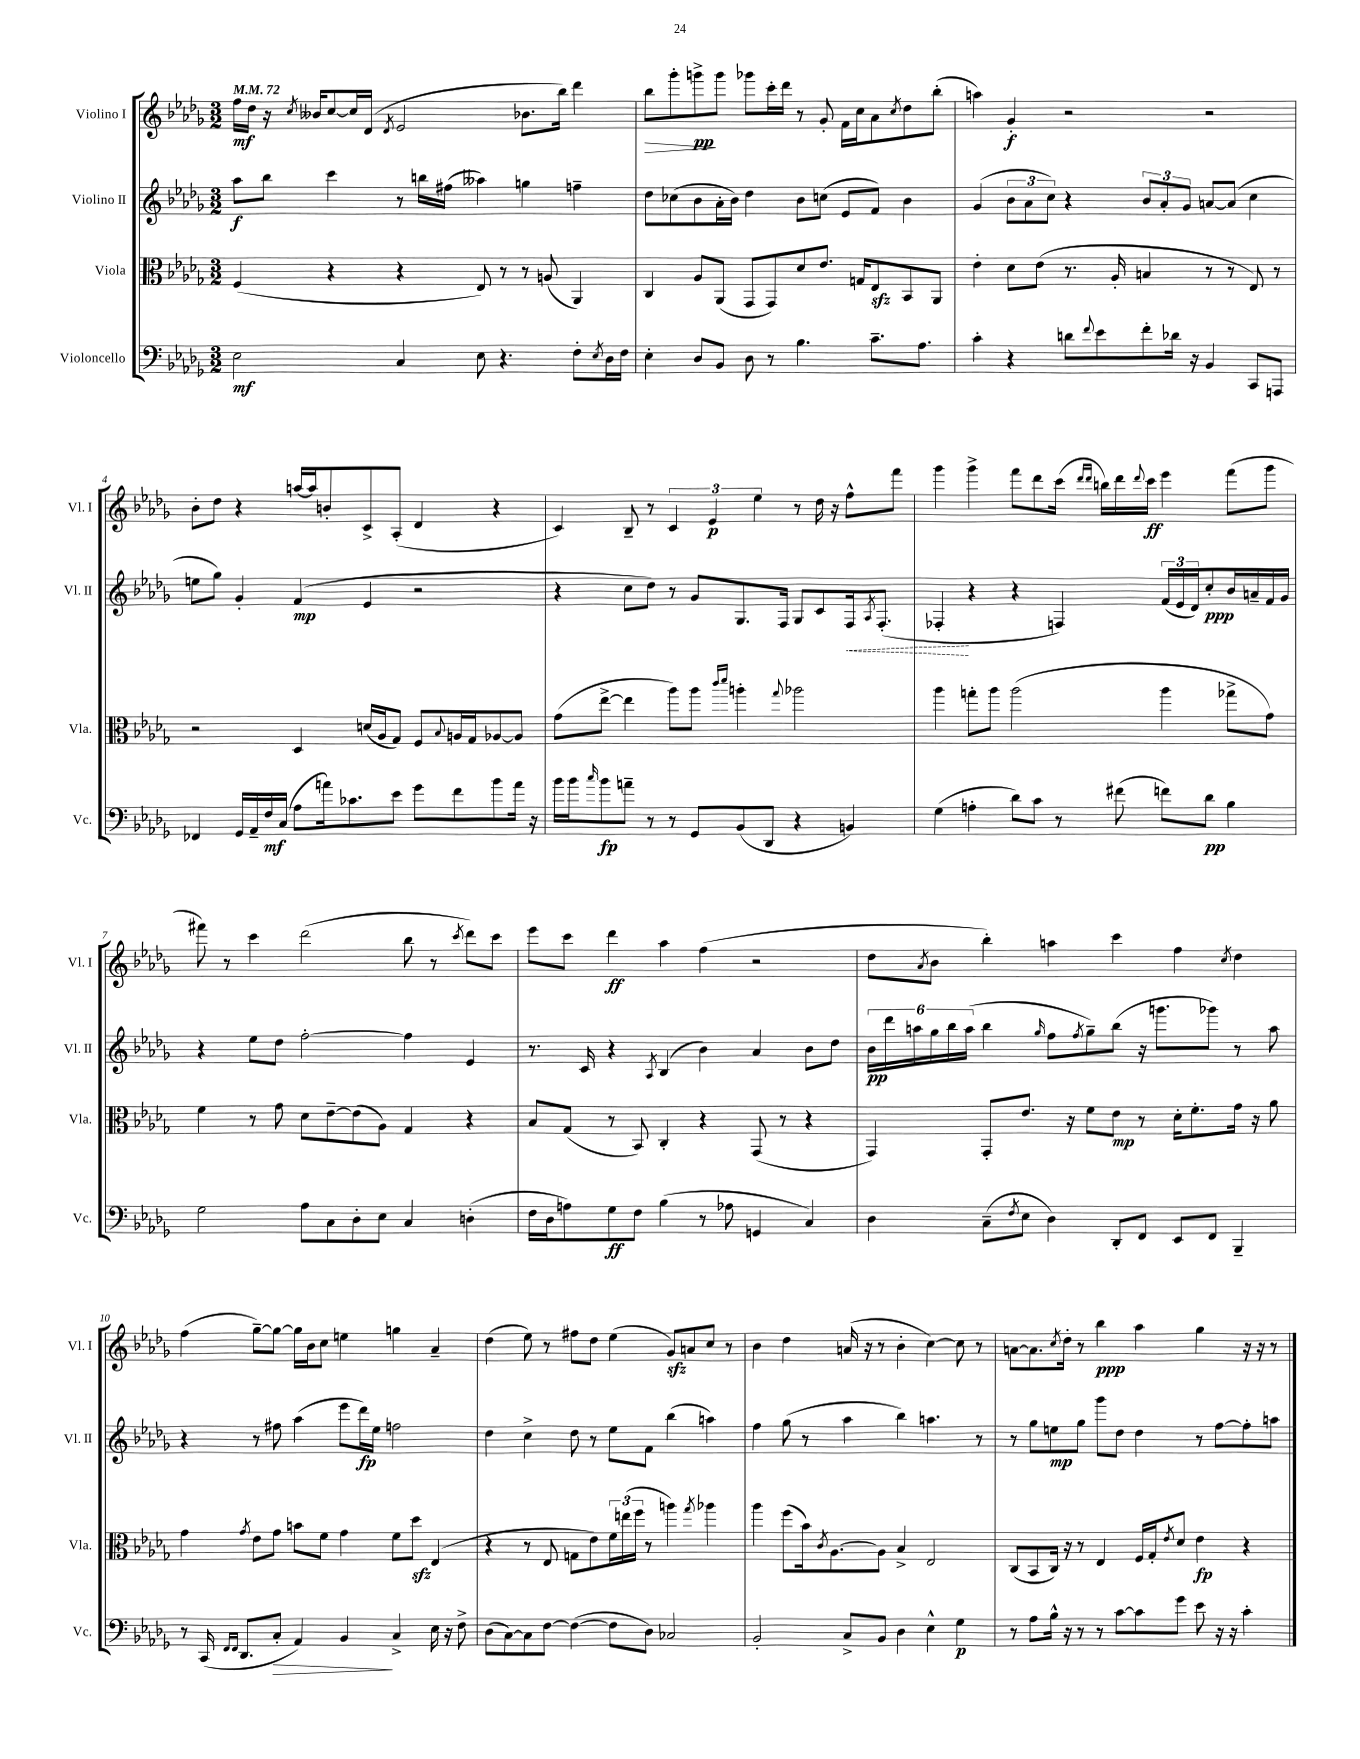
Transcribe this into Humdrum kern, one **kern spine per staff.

**kern	**dynam	**kern	**dynam	**kern	**dynam	**kern	**dynam
*part4	*part4	*part3	*part3	*part2	*part2	*part1	*part1
*staff4	*staff4	*staff3	*staff3	*staff2	*staff2	*staff1	*staff1
*I"Violoncello	*	*I"Viola	*	*I"Violino II	*	*I"Violino I	*
*I'Vc.	*	*I'Vla.	*	*I'Vl. II	*	*I'Vl. I	*
*clefF4	*	*clefC3	*	*clefG2	*	*clefG2	*
*k[b-e-a-d-g-]	*	*k[b-e-a-d-g-]	*	*k[b-e-a-d-g-]	*	*k[b-e-a-d-g-]	*
*M3/2	*	*M3/2	*	*M3/2	*	*M3/2	*
*MM72	*	*MM72	*	*MM72	*	*MM72	*
=1	=1	=1	=1	=1	=1	=1	=1
2E-\	mf	(4F/	.	8aa-\L	f	16ff\LL	mf
.	.	.	.	.	.	16dd-\JJ	.
.	.	.	.	8bb-\J	.	16r	.
.	.	.	.	.	.	8qcc/	.
.	.	.	.	.	.	16b--X/KL	.
.	.	4r	.	4ccc\	.	[8cc/	.
.	.	.	.	.	.	16cc/L]	.
.	.	.	.	.	.	(16d-/JJ	.
.	.	.	.	.	.	8qd-/	.
4C/	.	4r	.	8r	.	2e-/	.
.	.	.	.	16bbn\LL	.	.	.
.	.	.	.	(16ff#X\JJ	.	.	.
8E-\	.	8E-/)	.	4aa--X\)	.	.	.
4.r	.	8r	.	.	.	.	.
.	.	8r	.	4ggn\	.	8.b-X\L	.
.	.	(8An/	.	.	.	.	.
.	.	.	.	.	.	16bb-\Jk)	.
8F'\L	.	4AA-/)	.	4ffn~\	.	4ddd-\	.
8qE-/	.	.	.	.	.	.	.
16D-\L	.	.	.	.	.	.	.
16F\JJ	.	.	.	.	.	.	.
=2	=2	=2	=2	=2	=2	=2	=2
!	!	!	!	!	!	!	!LO:HP:b
4E-'\	.	4C/	.	8dd-\L	.	8bb-\L	>
.	.	.	.	(8cc-X\	.	8ggg-'\	.
8D-/L	.	8A-/L	.	8b-\	.	8gggn^\	pp
8BB-/J	.	(8AA-/J	.	16a-'\L	.	8ggg\J	]
.	.	.	.	16b-\JJ)	.	.	.
8D-\	.	8GG-/L	.	4dd-\	.	8ggg-X\L	.
8r	.	8GG-/)	.	.	.	16ccc'\L	.
.	.	.	.	.	.	16ddd-\JJ	.
4.B-\	.	8d-/	.	8b-\L	.	8r	.
.	.	8.e-/J	.	(8ccn\J	.	8g-'/	.
.	.	.	.	8e-/L	.	16f\LL	.
.	.	16Gn/KL	.	.	.	16cc\J	.
8.c~\L	.	8E-zz/	.	8f/J)	.	8a-\	.
.	.	.	.	.	.	8qcc/	.
.	.	8BB-/	.	4b-\	.	8dd-\	.
8.A-\J	.	.	.	.	.	.	.
.	.	8AA-/J	.	.	.	(8bb-'\J	.
=3	=3	=3	=3	=3	=3	=3	=3
4c'\	.	4e-'\	.	(4g-/	.	4aan\)	.
4r	.	8d-\L	.	12b-\L	.	4g-'/	f
.	.	.	.	12a-\	.	.	.
.	.	(8e-\J	.	.	.	.	.
.	.	.	.	12cc\J)	.	.	.
8dn\L	.	8.r	.	4r	.	2r	.
8qqf/	.	.	.	.	.	.	.
8e-\	.	.	.	.	.	.	.
.	.	16A-'/	.	.	.	.	.
8f'\	.	4Bn/	.	12b-/L	.	.	.
.	.	.	.	12a-'/	.	.	.
16d-X\Jk	.	.	.	.	.	.	.
.	.	.	.	12g-/J	.	.	.
16r	.	.	.	.	.	.	.
4BB-/	.	8r	.	[8an/L	.	2r	.
.	.	8r	.	(8a/J]	.	.	.
8CC/L	.	8E-/)	.	4cc\	.	.	.
8AAAn/J	.	8r	.	.	.	.	.
!!LO:LB:g=z
=4	=4	=4	=4	=4	=4	=4	=4
4FF-X/	.	2r	.	8een\L	.	8b-'\L	.
.	.	.	.	8gg-\J)	.	8dd-\J	.
16GG-/LL	.	.	.	4g-'/	.	4r	.
16AA-~/	.	.	.	.	.	.	.
16F/	mf	.	.	.	.	.	.
(16C/JJ	.	.	.	.	.	.	.
8A-\L	.	4D-/	.	(4f/	mp	[16aan/LL	.
.	.	.	.	.	.	16aa/J]	.
16an\k)	.	.	.	.	.	8bn'/	.
8.c-X\	.	.	.	.	.	.	.
.	.	(16dn/LL	.	4e-/	.	8c^/	.
.	.	16A-/J	.	.	.	.	.
8e-\J	.	8G-/J)	.	.	.	(8A-'/J	.
8g-\L	.	8F/L	.	2r	.	4d-/	.
.	.	8qqB-/	.	.	.	.	.
8f\	.	16An/L	.	.	.	.	.
.	.	16G-/J	.	.	.	.	.
8b-\	.	[8A-X/	.	.	.	4r	.
16a\Jk	.	8A-/J]	.	.	.	.	.
16r	.	.	.	.	.	.	.
=5	=5	=5	=5	=5	=5	=5	=5
16b-\LL	.	(8g-\L	.	4r	.	4c/)	.
16b-\J	.	.	.	.	.	.	.
16qqcc/	.	.	.	.	.	.	.
8b-\	fp	[8ee-^\J	.	.	.	.	.
8an~\J	.	4ee-\]	.	8cc\L	.	8B-~/	.
8r	.	.	.	8dd-\J)	.	8r	.
8r	.	8aa-\L)	.	8r	.	6c/	.
8GG-/L	.	8aa-\J	.	8g-/L	.	.	.
.	.	.	.	.	.	6e-/	p
.	.	16qqccc/LL	.	.	.	.	.
.	.	16qqddd-/JJ	.	.	.	.	.
(8BB-/	.	4aan'\	.	8.G-/	.	.	.
.	.	.	.	.	.	6ee-\	.
8DD-/J	.	.	.	.	.	.	.
.	.	.	.	16F/Jk	.	.	.
.	.	8qqgg-/	.	.	.	.	.
4r	.	2aa-X\	.	8G-/L	.	8r	.
.	.	.	.	8c/	.	16dd-\	.
.	.	.	.	.	.	16r	.
!	!	!	!	!	!LO:HP:b	!	!
4BBn/)	.	.	.	16F/k	<	8ff^^\L	.
.	.	.	.	8qA-/	.	.	.
.	.	.	.	(8.F'/J	.	.	.
.	.	.	.	.	.	8fff\J	.
=6	=6	=6	=6	=6	=6	=6	=6
(4G-\	.	4aa-\	.	4F-X'/	.	4ggg-\	.
4An'\	.	8ggn'\L	.	4r	[	4ggg-^\	.
.	.	8aa-\J	.	.	.	.	.
8d-\L)	.	(2aa-\	.	4r	.	8fff\L	.
8c\J	.	.	.	.	.	8ddd-\	.
8r	.	.	.	4Fn/)	.	(16ccc\Jk	.
.	.	.	.	.	.	16qqddd-/LL	.
.	.	.	.	.	.	16qqddd-/JJ	.
.	.	.	.	.	.	16bbn\LL)	.
(8f#X\	.	.	.	.	.	16ddd-\	.
.	.	.	.	.	.	8qqddd-/	.
.	.	.	.	.	.	16ccc\JJ	ff
8fn\L)	.	4aa-\	.	(24f/LL	.	4eee-\	.
.	.	.	.	24e-/	.	.	.
.	.	.	.	24d-/J)	.	.	.
8d-\J	pp	.	.	8cc'/	ppp	.	.
4B-\	.	8gg-X^\L	.	16b-/L	.	(8fff\L	.
.	.	.	.	16an~/	.	.	.
.	.	8g-\J)	.	16f/	.	8ggg-\J	.
.	.	.	.	16g-/JJ	.	.	.
!!LO:LB:g=z
=7	=7	=7	=7	=7	=7	=7	=7
2G-\	.	4f\	.	4r	.	8fff#X\)	.
.	.	.	.	.	.	8r	.
.	.	8r	.	8ee-\L	.	4ccc\	.
.	.	8g-\	.	8dd-\J	.	.	.
8A-\L	.	8d-\L	.	[2ff'\	.	(2ddd-\	.
8C\	.	[8e-~\	.	.	.	.	.
8D-'\	.	(8e-\]	.	.	.	.	.
8E-\J	.	8A-\J)	.	.	.	.	.
4C/	.	4G-/	.	4ff\]	.	8bb-\	.
.	.	.	.	.	.	8r	.
.	.	.	.	.	.	8qccc/	.
(4Dn'\	.	4r	.	4e-/	.	8ddd-\L)	.
.	.	.	.	.	.	8ccc\J	.
=8	=8	=8	=8	=8	=8	=8	=8
16F\LL	.	8B-/L	.	8.r	.	8eee-\L	.
16D-\J	.	.	.	.	.	.	.
8An\)	.	(8G-/J	.	.	.	8ccc\J	.
.	.	.	.	16c/	.	.	.
8G-\	ff	8r	.	4r	.	4ddd-\	ff
8F\J	.	8BB-/)	.	.	.	.	.
.	.	.	.	8qA-/	.	.	.
(4B-\	.	4C'/	.	(4B-/	.	4aa-\	.
8r	.	4r	.	4b-\)	.	(4ff\	.
8A-X\	.	.	.	.	.	.	.
4GGn/	.	(8GG-/	.	4a-/	.	2r	.
.	.	8r	.	.	.	.	.
4C/)	.	4r	.	8b-\L	.	.	.
.	.	.	.	8dd-\J	.	.	.
=9	=9	=9	=9	=9	=9	=9	=9
4D-\	.	4GG-/)	.	24b-\LL	pp	8dd-\L	.
.	.	.	.	24ddd-\	.	.	.
.	.	.	.	24aan\	.	.	.
.	.	.	.	.	.	8qa-/	.
.	.	.	.	24gg-\	.	8b-\J	.
.	.	.	.	24bb-\	.	.	.
.	.	.	.	(24aa\JJ	.	.	.
(8C~\L	.	8GG-'/L	.	4bb-\	.	4bb-'\)	.
8qF/	.	.	.	.	.	.	.
8E-\J	.	8.e-/J	.	.	.	.	.
.	.	.	.	16qqgg-/	.	.	.
4D-\)	.	.	.	8ff\L	.	4aan\	.
.	.	16r	.	.	.	.	.
.	.	.	.	8qff/	.	.	.
.	.	8f\L	.	8gg-~\)	.	.	.
8DD-'/L	.	8e-\J	mp	(8bb-\J	.	4ccc\	.
8FF/J	.	8r	.	16r	.	.	.
.	.	.	.	8.gggn\L	.	.	.
8EE-/L	.	16d-'\KL	.	.	.	4ff\	.
.	.	8.f'\	.	.	.	.	.
8FF/J	.	.	.	8ggg-X\J)	.	.	.
.	.	.	.	.	.	8qcc/	.
4BBB-~/	.	16g-\Jk	.	8r	.	4dd-\	.
.	.	16r	.	.	.	.	.
.	.	8a-\	.	8aa\	.	.	.
!!LO:LB:g=z
=10	=10	=10	=10	=10	=10	=10	=10
8r	.	4g-\	.	4r	.	(4ff\	.
(16CC/	.	.	.	.	.	.	.
16qqFF/LL	.	.	.	.	.	.	.
16qqFF/JJ	.	.	.	.	.	.	.
8.DD-/L	.	.	.	.	.	.	.
.	.	8qg-/	.	.	.	.	.
.	.	8e-\L	.	8r	.	[8gg-~\L)	.
!	!LO:HP:b	!	!	!	!	!	!
8C'/J	>	8g-\J	.	8ff#X\	.	8gg-\J_	.
4AA-/)	.	8bn\L	.	(4aa-\	.	16gg-\LL]	.
.	.	.	.	.	.	16b-\J	.
.	.	8f\J	.	.	.	8cc\J	.
4BB-/	.	4g-\	.	8eee-\L	.	4een\	.
.	.	.	.	16ddd-\L)	fp	.	.
.	.	.	.	16ee-\JJ	.	.	.
4C^/	]	8f\L	.	2ffn\	.	4ggn\	.
.	.	8dd-zz\J	.	.	.	.	.
16E-\	.	(4E-/	.	.	.	4a-~/	.
16r	.	.	.	.	.	.	.
8F^\	.	.	.	.	.	.	.
=11	=11	=11	=11	=11	=11	=11	=11
(8D-\L	.	4r	.	4dd-\	.	(4dd-\	.
[8C\)	.	.	.	.	.	.	.
8C\]	.	8r	.	4cc^\	.	8ee-\)	.
[8F\J	.	8E-/	.	.	.	8r	.
(4F\_	.	8Gn\L	.	8dd-\	.	8ff#X\L	.
.	.	8e-\)	.	8r	.	8dd-\J	.
8F\L]	.	24f\L	.	8ee-\L	.	(4ee-\	.
.	.	(24een\	.	.	.	.	.
.	.	24ff\JJ	.	.	.	.	.
8D-\J)	.	8r	.	8f\J	.	.	.
2C-X/	.	4aan\)	.	(4bb-\	.	8g-zz/L)	.
.	.	.	.	.	.	8an/	.
.	.	8qgg-/	.	.	.	.	.
.	.	4aa-X\	.	4aan\)	.	8cc/J	.
.	.	.	.	.	.	8r	.
=12	=12	=12	=12	=12	=12	=12	=12
2BB-'/	.	4aa-\	.	4ff\	.	4b-\	.
.	.	(8ff\L	.	(8gg-\	.	4dd-\	.
.	.	16b-\k)	.	8r	.	.	.
.	.	8qc/	.	.	.	.	.
.	.	[8.A-\	.	.	.	.	.
8C^/L	.	.	.	4aa-\	.	(16an/	.
.	.	.	.	.	.	16r	.
8BB-/J	.	8A-\J]	.	.	.	8r	.
4D-\	.	4B-^/	.	4bb-\)	.	4b-'\	.
4E-^^\	.	2E-/	.	4.aan\	.	[4cc\)	.
4G-\	p	.	.	.	.	8cc\]	.
.	.	.	.	8r	.	8r	.
=13	=13	=13	=13	=13	=13	=13	=13
8r	.	(8C/L	.	8r	.	[8an\L	.
8A-\L	.	8BB-/	.	8gg-\L	.	8.a\]	.
16B-^^\Jk	.	16C/Jk)	.	8een\	mp	.	.
.	.	.	.	.	.	8qcc/	.
16r	.	16r	.	.	.	16dd-'\Jk	.
8r	.	8r	.	8gg-\J	.	8r	.
8r	.	4E-/	.	8ggg-\L	.	4bb-\	ppp
[8c\L	.	.	.	8dd-\J	.	.	.
8c\]	.	16F/LL	.	4dd-\	.	4aa-\	.
.	.	16G-'/J	.	.	.	.	.
.	.	8qe-/	.	.	.	.	.
8g-\J	.	8d-/J	.	.	.	.	.
8e-\	.	4e-\	fp	8r	.	4gg-\	.
16r	.	.	.	[8ff\L	.	.	.
16r	.	.	.	.	.	.	.
4c'\	.	4r	.	8ff'\]	.	16r	.
.	.	.	.	.	.	16r	.
.	.	.	.	8aan\J	.	8r	.
==	==	==	==	==	==	==	==
*-	*-	*-	*-	*-	*-	*-	*-
